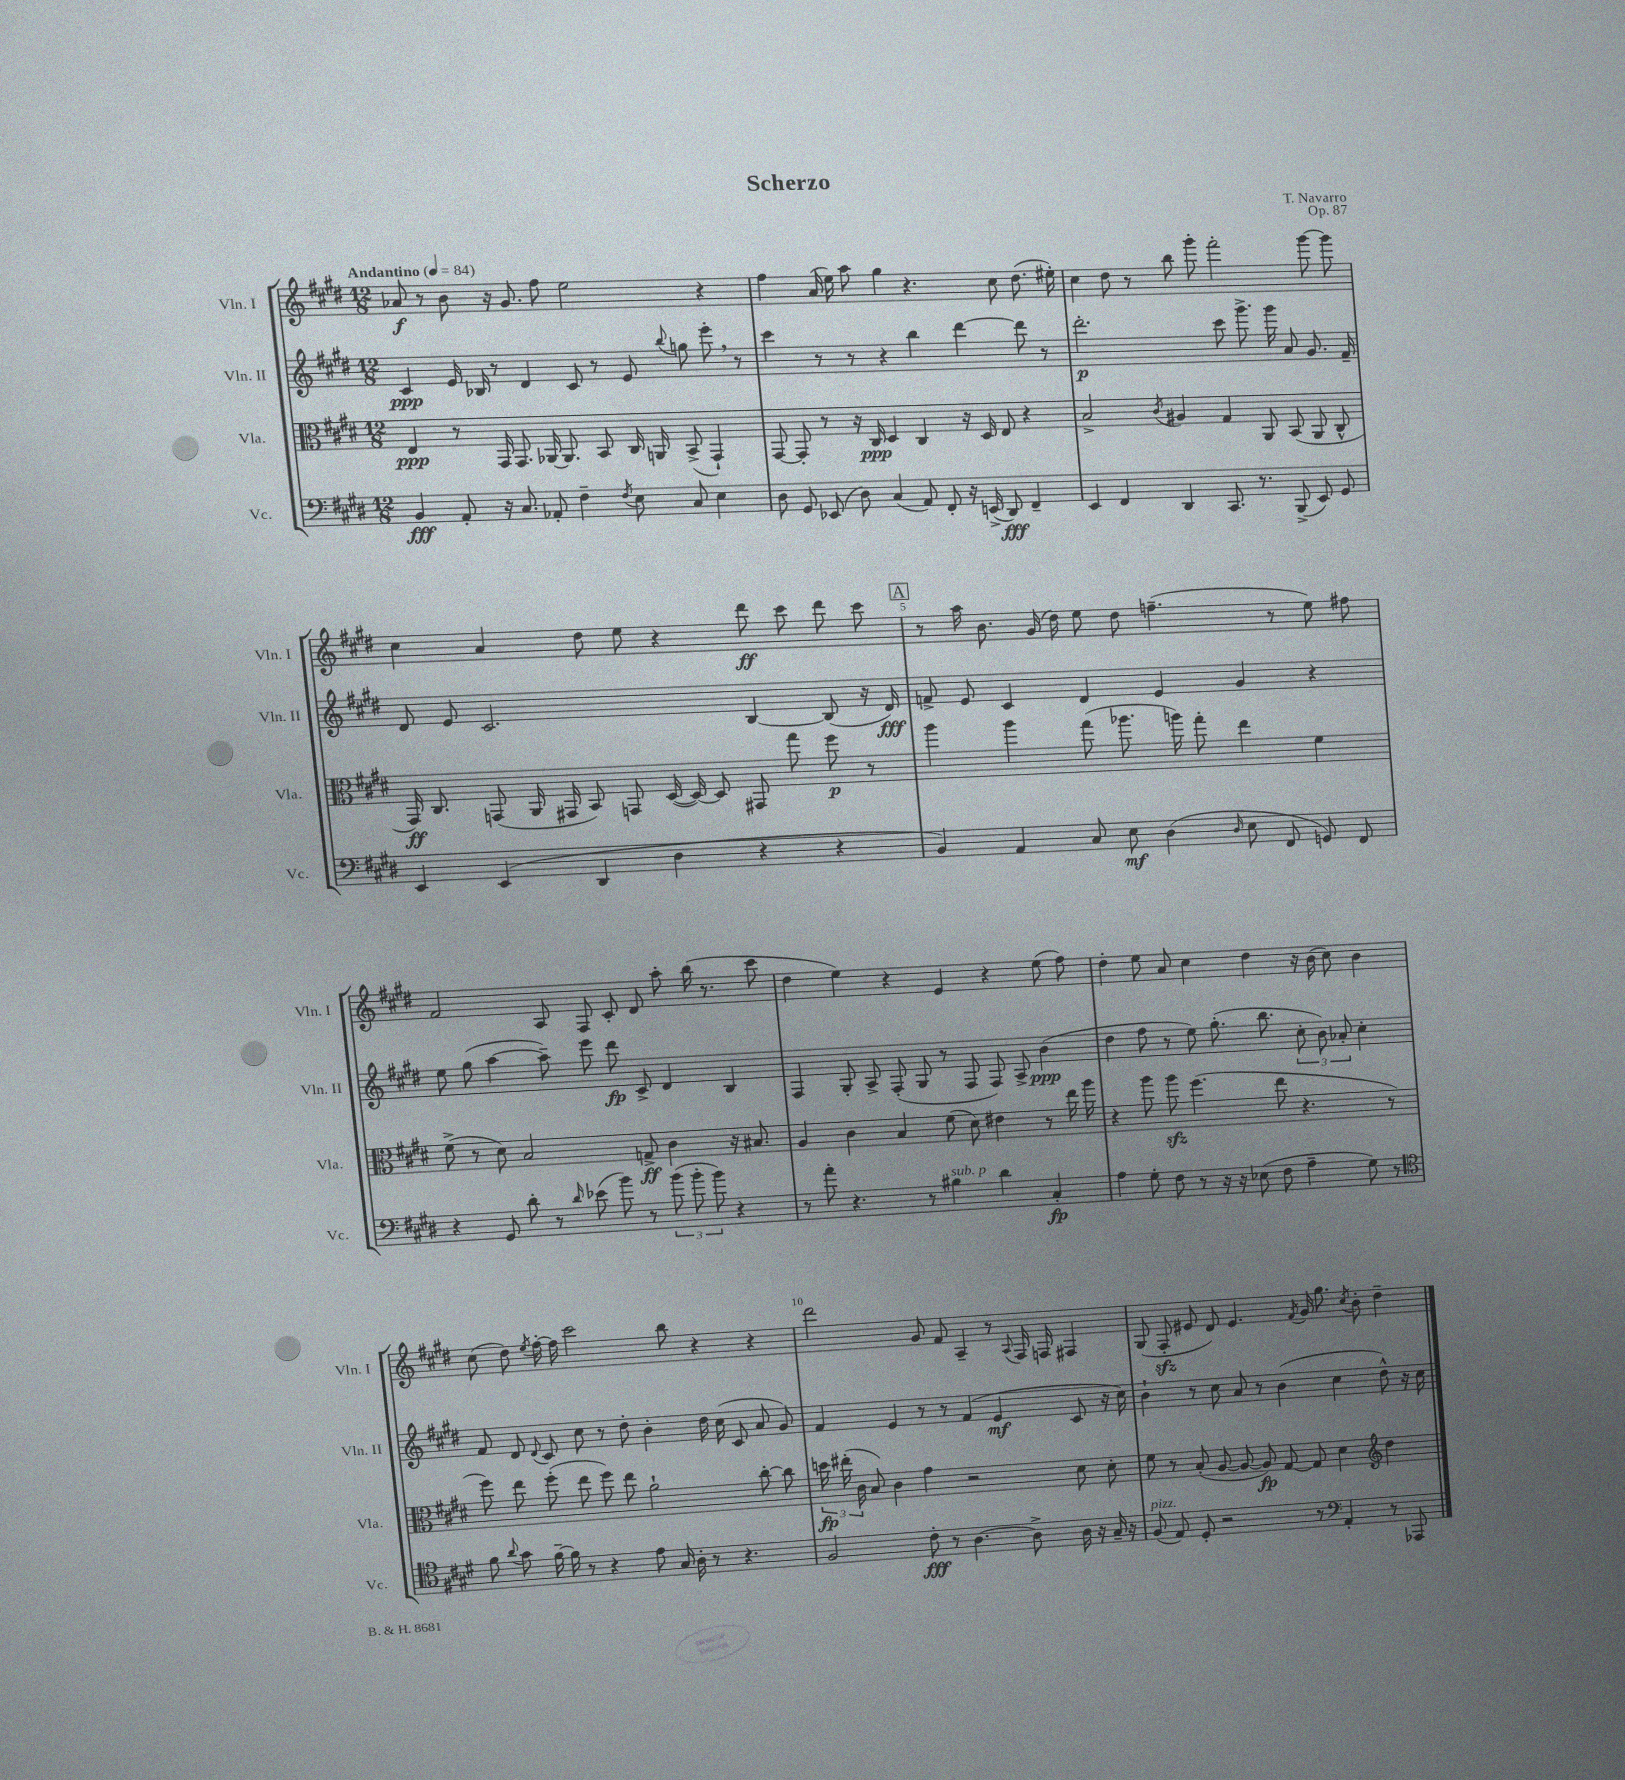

**kern	**kern	**kern	**kern
*staff4	*staff3	*staff2	*staff1
*clefF4	*clefC3	*clefG2	*clefG2
*k[f#c#g#d#]	*k[f#c#g#d#]	*k[f#c#g#d#]	*k[f#c#g#d#]
*M12/8	*M12/8	*M12/8	*M12/8
*MM84	*MM84	*MM84	*MM84
4BB	4E	4c#	8a-
.	.	.	8r
8AA'	8r	16e	8b
.	.	16B-	.
16r	16GG#	8r	16r
8.C#	8.GG#	.	8.g#
.	.	4d#	.
8AA-'	[16AA-	.	8ff#
.	8.AA-]	.	.
4F#~	.	8c#	2ee
.	8BB	8r	.
8qF#	.	.	.
8E	16C#	8e	.
.	16AA	.	.
.	.	8qqbb	.
8C#	(8BB^	8gg	.
4E	4GG#`)	8eee'	4r
.	.	8r	.
=	=	=	=
8D#	[8GG#	4ccc#	4ff#
8GG#	8GG#']	.	.
(8EE-	8r	8r	(16a
.	.	.	16ee)
8D#)	16r	8r	8aa
.	16C#	.	.
(4C#	4D#	4r	4gg#
8AA)	4C#	4bb	4.r
8FF#'	.	.	.
16r	16r	[4ddd#	.
(16EE^	16D#	.	.
8DD#)	8E	.	8cc#
4FF#~	4r	8ddd#]	(8.dd#
.	.	8r	.
.	.	.	16ee#')
=	=	=	=
4EE	2B^	2.ddd#'	4cc#
4FF#	.	.	8dd#
.	.	.	8r
.	8qc#	.	.
4DD#	4A#	.	8bb
.	.	.	8ggg#'
8.CC#	4G#	8ccc#	2fff#'
.	.	8.ggg#^	.
8.r	.	.	.
.	8AA	.	.
.	.	16ggg#	.
(8BBB^	(8BB	8a	.
8EE)	8AA	8.g#	[8ggg#
8GG#	8C#^^	.	8ggg#]
.	.	16f#~	.
=	=	=	=
4EE	16GG#)	8d#	4cc#
.	8.C#	.	.
.	.	8e	.
(4EE	(8GG	2.c#	4a
.	16AA	.	.
.	16GG#	.	.
4DD#	8BB)	.	8dd#
.	8GG	.	8ee
4D#	([16D#	.	4r
.	16D#_)	.	.
.	8D#]	.	.
4r	8GG#	[4B	8ddd#
.	8gg#	.	8ccc#
4r	8ff#	(8B]	8ddd#
.	8r	16r	8ccc#
.	.	16d#)	.
=	=	=	=
4BB)	4aa	8f^	8r
.	.	8e	16aa
.	.	.	8.b
4AA	4aa	4c#	.
.	.	.	(16g#
.	.	.	16dd#)
8C#	(8gg#	4d#	8ee
8E	8.aa-	.	8dd#
(4D#	.	4e	(4.ff~
.	16aa)	.	.
.	8gg#'	.	.
16qqD#	.	.	.
8E	4ee	4g#	.
8FF#	.	.	8r
8GG)	4f#	4r	8ee)
8FF#	.	.	8ff#
=	=	=	=
4r	(8f#^	8ee	2f#
.	8r	(8gg#	.
8GG#	8d#)	[4aa	.
8d#'	2B	.	.
8r	.	8aa~])	8A
16qqd#	.	.	.
(8e-	.	8eee	8F#
8b)	.	8ddd#	8c#'
8r	8G^	8c#^	8d#
(12b	4c#	4d#	8aa'
12b'	.	.	.
.	.	.	(16bb
12b)	.	.	.
.	.	.	8.r
4r	16r	4B	.
.	8.B#	.	.
.	.	.	8ccc#
=	=	=	=
8r	4A	4F#	4dd#
8a'	.	.	.
4.r	4c#	8G#'	4ee)
.	.	8A^	.
.	4B	(8F#'	4r
8r	.	8G#	.
4B#	(8f#	8r	4e
.	8d#)	8F#	.
4d#	4e#	8F#)	4r
.	.	8A^	.
4C#'	8r	(4b	(8ee
.	16ee	.	8ff#)
.	16aa	.	.
=	=	=	=
4A	4r	4dd#	4dd#'
8G#'	8aa	8ff#	8ee
8F#	8aa	8r	8a
8r	(4.ff#	8ee)	4cc#
16r	.	(8.gg#'	.
16r	.	.	.
(8E-	.	.	4dd#
.	.	8.bb	.
8F#	8ee	.	.
4A~	4.r	12cc#'	16r
.	.	.	(16b
.	.	12b)	.
.	.	.	8cc#)
.	.	12a-'	.
8G#)	.	4cc#'	4b
8r	8r	.	.
=	=	=	=
*clefC4	*	*	*
8f#	8ff#)	8f#	(8cc#
8qqa	.	.	.
8g#	8ee	8d#	8dd#)
.	.	8qqd#	8qee
[16f#~	(8ff#'	8c#	[16ff#'
16f#]	.	.	16ff#]
8r	8ee	8cc#	2ccc#
4r	8ff#)	8r	.
.	8ee	8dd#'	.
8e	2a`	4b'	.
16G#	.	.	8bb
16A'	.	.	.
8r	.	16dd#	4r
.	.	(16cc#	.
4.r	.	8c#	.
.	[8cc#'	8a	4r
.	8cc#]	8g#)	.
=	=	=	=
2F#	24dd	4f#	2ddd#
.	(24ee#'	.	.
.	24c#	.	.
.	8B)	.	.
.	4c#	4e	.
8c#'	4g#	8r	8g#
8r	.	8r	8f#
[4.A	2r	(4f#	4A~
.	.	4e	8r
.	.	.	8qqA
8A^]	.	.	16F#
.	.	.	16F
16A	8d#	8c#	4F#
16r	.	.	.
16G#~	8d#'	16r	.
16r	.	16cc#)	.
=	=	=	=
(8F#	8f#	4b`	(8G#
8E)	8r	.	8F#'
8D#'	(8B'	8r	8e#
2r	[8A	8cc#	8d#)
.	8A_	8a	4.e#
.	8A])	8r	.
.	[8G#	(4b	.
.	.	.	8qf#
8r	8G#]	.	16g#
.	.	.	8.gg#
*clefF4	*	*	*
4AA'	4d#	4cc#	.
.	.	.	8qcc#
.	.	.	8b'
*	*clefG2	*	*
8r	4dd#	8dd#^^)	4dd#~
8AAA-	.	16r	.
.	.	16cc#	.
==	==	==	==
*-	*-	*-	*-
